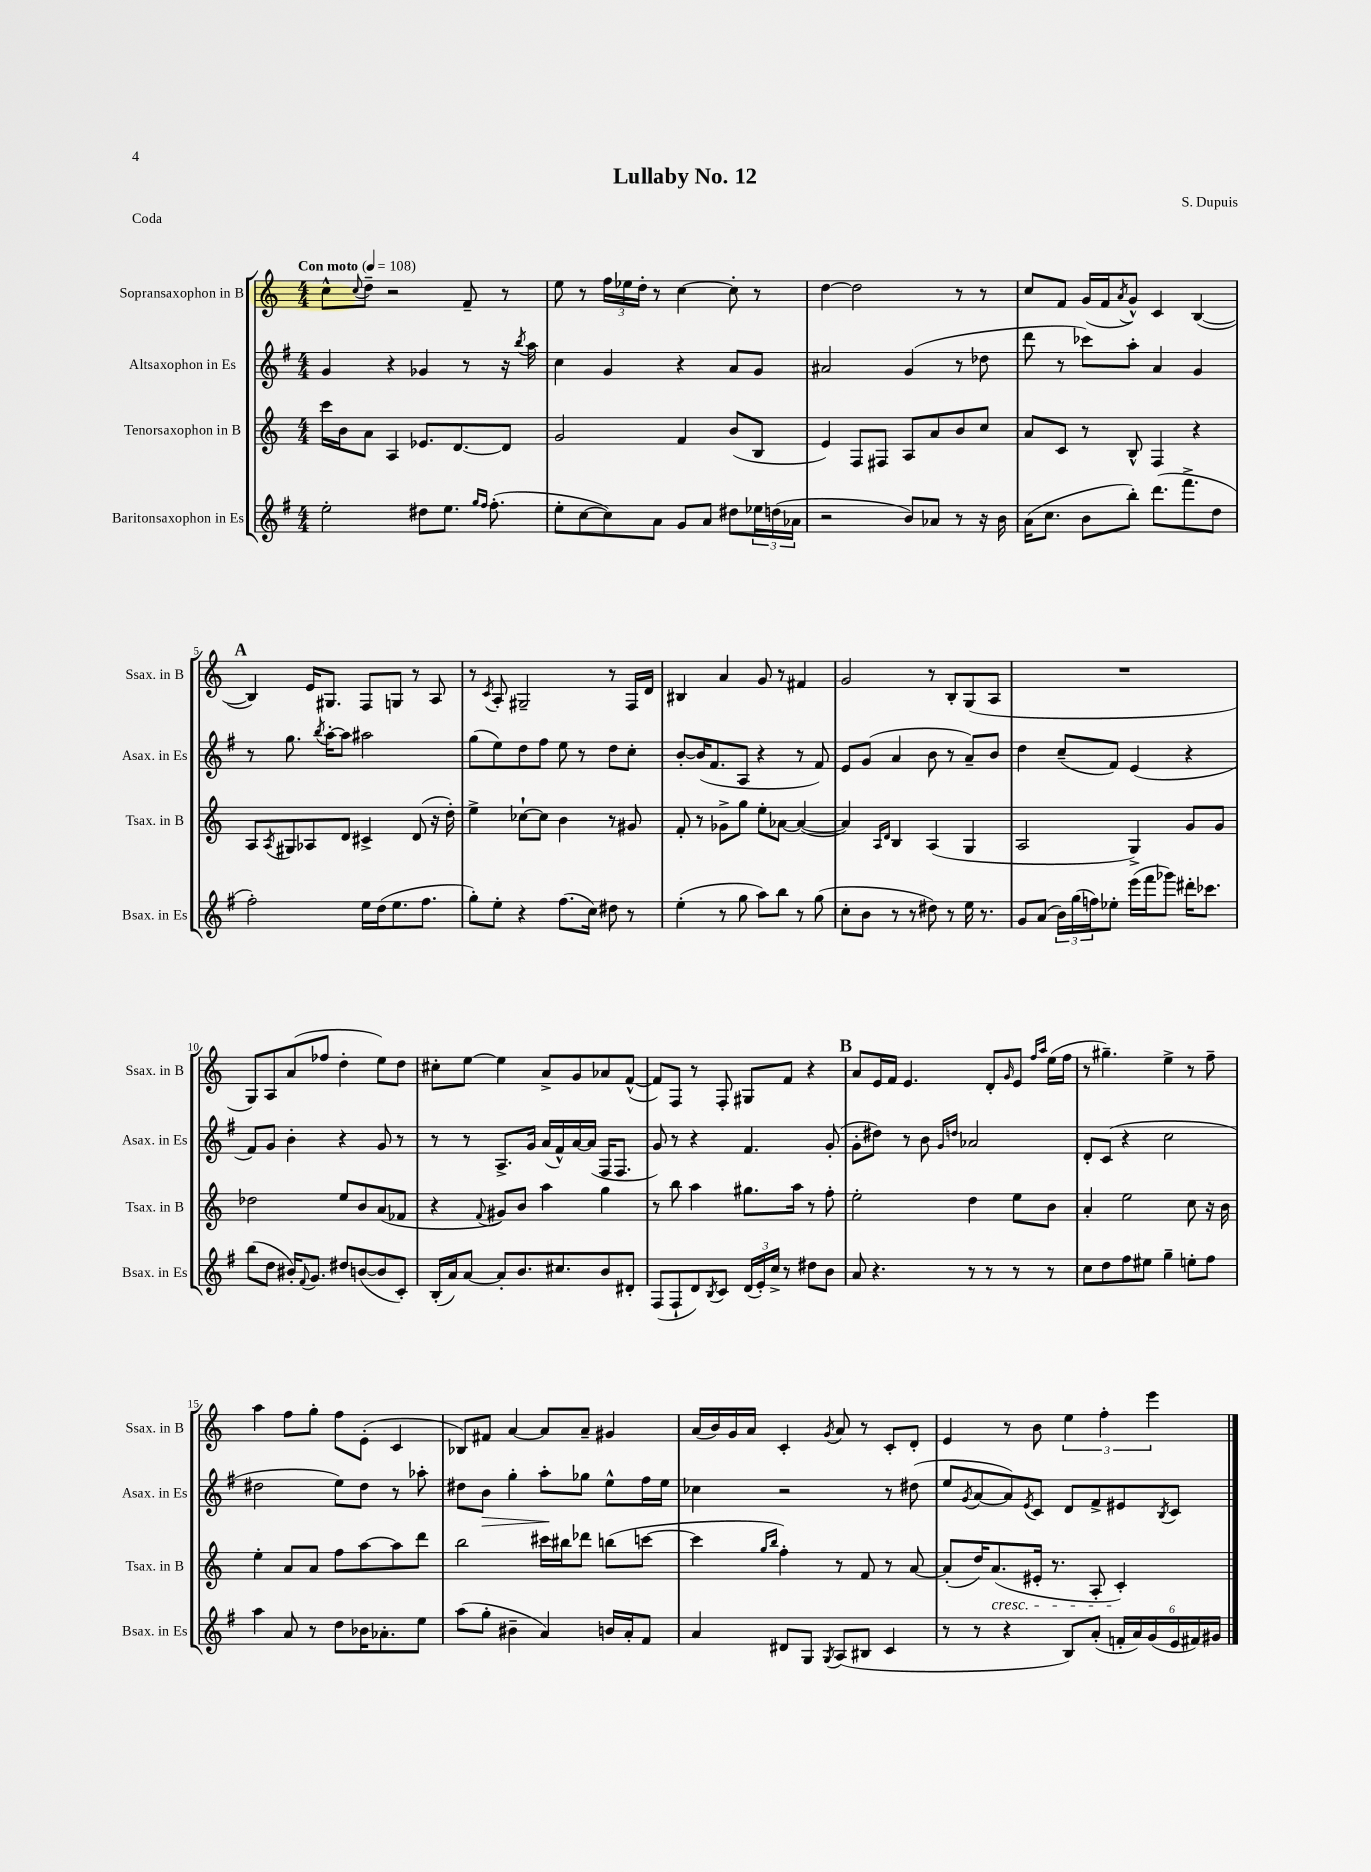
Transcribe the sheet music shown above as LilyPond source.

\header { title = "Lullaby No. 12" composer = "S. Dupuis" piece = "Coda" }
<<
\new StaffGroup <<
\new Staff = "s0" \with { instrumentName = "Sopransaxophon in B" shortInstrumentName = "Ssax. in B" } {
    \clef treble \key c \major \numericTimeSignature \time 4/4 \tempo "Con moto" 4 = 108
    c''8-^ \appoggiatura { c''8 } d''8-- r2 f'8-- r8 |
    e''8 r8 \tuplet 3/2 { f''16 ees''16 d''16-. } r8 c''4~ c''8-. r8 |
    d''4~ d''2 r8 r8 |
    c''8 f'8 g'16( f'16 \acciaccatura { a'8 } g'8-^) c'4 b4~( |
    \mark \markup { \bold "A" } b4) e'16 gis8. f8 g8 r8 a8 |
    r8 \acciaccatura { c'8 } a8-. gis2-- r8 f16 d'16 |
    bis4 a'4 g'8 r8 fis'4 |
    g'2 r8 b8-. g8( a8 |
    R1 |
    g8) a8 a'8( fes''8 d''4-. e''8) d''8 |
    cis''8-. e''8~ e''4 a'8-> g'8 aes'8 f'8~-^( |
    f'8) f8 r8 f8-. gis8 f'8 r4 |
    \mark \markup { \bold "B" } a'8 e'16 f'16 e'4. d'8-. \grace { g'16 } e'8 \grace { f''16 a''16 } e''16( f''16 |
    r8 gis''4.--) e''4-> r8 f''8-- |
    a''4 f''8 g''8-. f''8 e'8-.( c'4 |
    bes8) fis'8 a'4~ a'8 a'8-- gis'4 |
    a'16( b'16) g'16 a'16 c'4-. \acciaccatura { g'8 } a'8 r8 c'8-. d'8-. |
    e'4 r8 b'8 \tuplet 3/2 { e''4 f''4-. e'''4 } \bar "|." |
}
\new Staff = "s1" \with { instrumentName = "Altsaxophon in Es" shortInstrumentName = "Asax. in Es" } {
    \clef treble \key g \major \numericTimeSignature \time 4/4
    g'4 r4 ges'4 r8 r16 \acciaccatura { b''8 } a''16 |
    c''4 g'4 r4 a'8 g'8 |
    ais'2 g'4( r8 des''8 |
    d'''8 r8 ces'''8) a''8-. a'4 g'4 |
    \mark \markup { \bold "A" } r8 g''8. \acciaccatura { b''8 } a''16~-. a''8 ais''2 |
    g''8( e''8) d''8 fis''8 e''8 r8 d''8 c''8-. |
    b'8~-. b'16( fis'8. a8 r4 r8 fis'8) |
    e'8 g'8( a'4 b'8 r8 a'8--) b'8 |
    d''4 c''8--( fis'8) e'4( r4 |
    fis'8) g'8 b'4-. r4 g'8 r8 |
    r8 r8 a8.-> g'16 a'16( fis'16-^) a'16~ a'16( fis16 fis8. |
    g'8) r8 r4 fis'4. g'8-.( |
    \mark \markup { \bold "B" } g'8-. dis''8) r8 b'8 \grace { g'16 d''16 } aes'2 |
    d'8-. c'8( r4 c''2 |
    dis''2 e''8) dis''8 r8 aes''8-. |
    dis''8 b'8\> g''4-. a''8-.\! ges''8 e''8-^ fis''16 e''16 |
    ces''4 r2 r8 dis''8( |
    e''8 \acciaccatura { g'8 } a'8~ a'8) \acciaccatura { e'8 } c'8 d'8 fis'8-> eis'8 \acciaccatura { b8 } c'8 \bar "|." |
}
\new Staff = "s2" \with { instrumentName = "Tenorsaxophon in B" shortInstrumentName = "Tsax. in B" } {
    \clef treble \key c \major \numericTimeSignature \time 4/4
    c'''16 b'16 a'8 a4 ees'8. d'8.~ d'8 |
    g'2 f'4 b'8( b8 |
    e'4) f8 fis8 a8 a'8 b'8 c''8 |
    a'8 c'8 r8 b8-^ f4 r4 |
    \mark \markup { \bold "A" } a8 \acciaccatura { a8 } gis8 aes8 d'8 cis'4-> d'8( r16 d''16-.) |
    e''4-> ces''8~-! ces''8 b'4 r8 gis'8 |
    f'8-. r8 ges'8-> g''8 e''8-. aes'8~ aes'4~( |
    aes'4) \grace { a16 d'16 } b4 a4( g4 |
    a2 g4->) g'8 g'8 |
    des''2 e''8 b'8 a'8( fes'8 |
    r4 \appoggiatura { f'8 } gis'8) b'8 a''4 g''4 |
    r8 b''8 a''4 gis''8. a''16 r8 f''8-. |
    \mark \markup { \bold "B" } e''2-. d''4 e''8 b'8 |
    a'4-. e''2 c''8 r16 b'16 |
    e''4-. a'8 a'8 f''8 a''8~ a''8 d'''8 |
    b''2 cis'''16 bis''16 des'''8 b''8( c'''8~ |
    c'''4 \grace { g''16 b''16 } f''4-.) r8 f'8 r8 a'8~ |
    a'8-.( d''16) a'8.\cresc( eis'16-. r8. a8-. c'4-.\!) \bar "|." |
}
\new Staff = "s3" \with { instrumentName = "Baritonsaxophon in Es" shortInstrumentName = "Bsax. in Es" } {
    \clef treble \key g \major \numericTimeSignature \time 4/4
    e''2-. dis''8 e''8. \grace { g''16 fis''16 } fis''8.-.( |
    e''8-. c''8~ c''8) a'8 g'8 a'8 dis''8 \tuplet 3/2 { ees''16 d''16( aes'16 } |
    r2 b'8) aes'8 r8 r16 b'16 |
    a'16( c''8. b'8 b''8-.) d'''8.( fis'''8.-> d''8 |
    \mark \markup { \bold "A" } fis''2-.) e''16 d''16( e''8. fis''8. |
    g''8-.) e''8-. r4 fis''8.( c''16) dis''8 r8 |
    e''4-.( r8 g''8 a''8) b''8 r8 g''8( |
    c''8-. b'8 r8 r8 dis''8) r8 e''16 r8. |
    g'8 a'8( \tuplet 3/2 { b'16) g''16( f''16) } ees''8-. e'''16( fis'''16 ges'''8) dis'''16-. ces'''8. |
    b''8( d''8 bis'16-.) \appoggiatura { fis'8 } g'8. dis''8 b'8~( b'8 c'8-.) |
    b16-.( a'16) a'8~ a'8-. b'8. cis''8. b'8 dis'8-. |
    fis8( fis8-! d'8) \acciaccatura { b8 } c'8 \tuplet 3/2 { d'16( e'16-.) c''16-> } r8 dis''8 b'8 |
    \mark \markup { \bold "B" } a'8 r4. r8 r8 r8 r8 |
    c''8 d''8 fis''8 eis''8 g''4-- e''8-. fis''8 |
    a''4 a'8 r8 d''8 bes'16 aes'8.-. e''8 |
    a''8( g''8-. bis'4-- a'4) b'16 a'16-. fis'8 |
    a'4 dis'8 g8 \acciaccatura { g8 } a8( bis8 c'4 |
    r8 r8 r4 b8) a'8-.( \tuplet 6/4 { f'16-. a'16) g'16( e'16 fis'16) gis'16 } \bar "|." |
}
>>
>>
